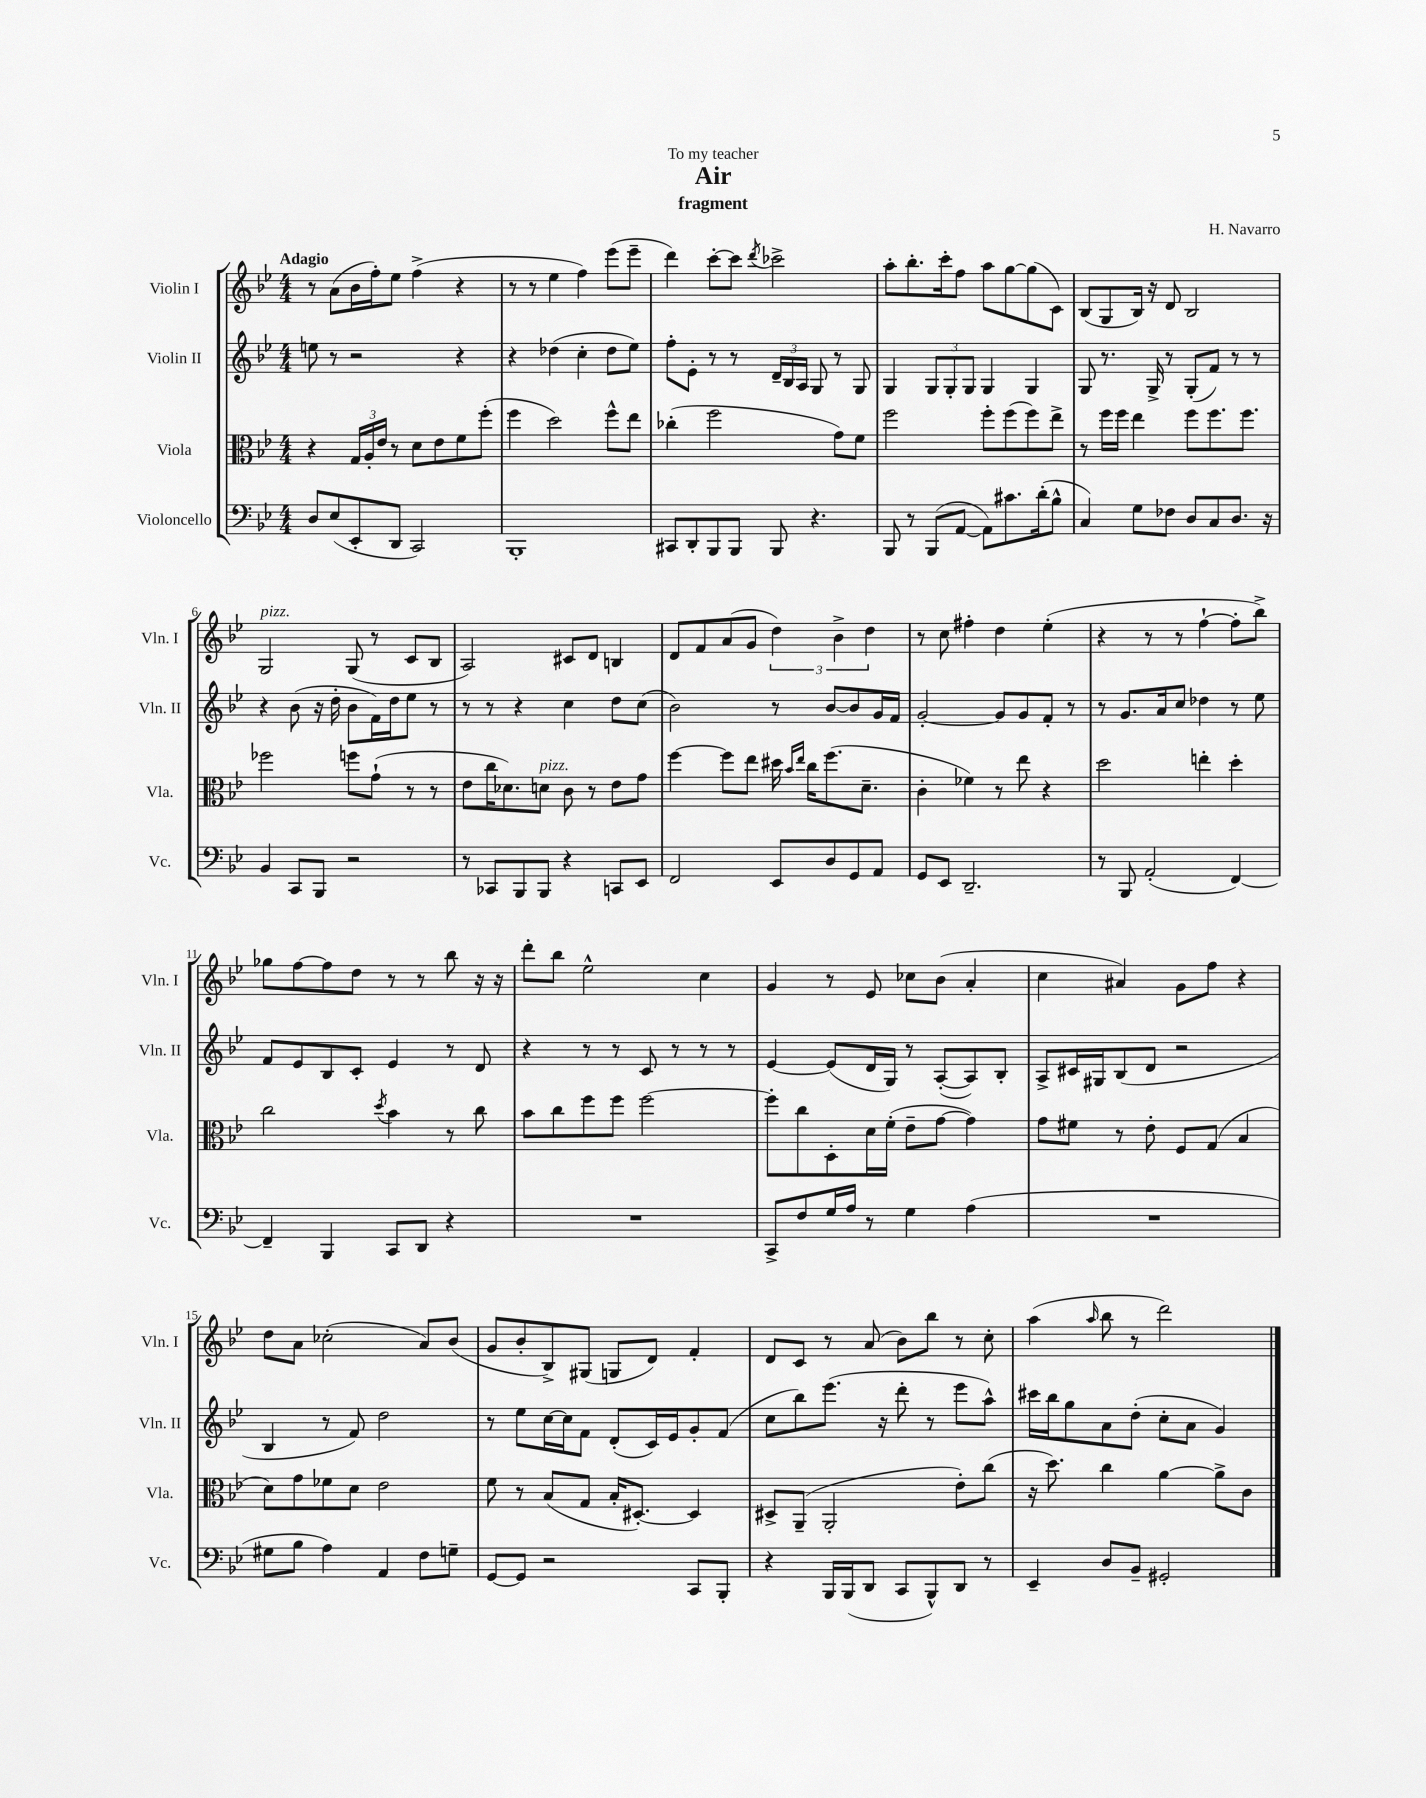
\header { title = "Air" composer = "H. Navarro" subtitle = "fragment" dedication = "To my teacher" }
<<
\new StaffGroup <<
\new Staff = "s0" \with { instrumentName = "Violin I" shortInstrumentName = "Vln. I" } {
    \clef treble \key bes \major \numericTimeSignature \time 4/4 \tempo "Adagio"
    \autoBeamOff r8 a'8[( bes'16 f''16-.) ees''8] f''4->( r4 |
    r8 r8 ees''4 f''4) ees'''8[( ees'''8]-- |
    d'''4) c'''8[~-. c'''8] \acciaccatura { d'''8 } ces'''2-> |
    a''8[-. bes''8.-. c'''16-. f''8] a''8[ g''8~ g''8( c'8]) |
    bes8[( g8 bes16]) r16 d'8 bes2 |
    g2^\markup { \italic "pizz." } g8( r8 c'8[ bes8] |
    a2) cis'8[ d'8] b4 |
    d'8[ f'8 a'8( g'8] \tuplet 3/2 { d''4) bes'4-> d''4 } |
    r8 c''8 fis''4-. d''4 ees''4-.( |
    r4 r8 r8 f''4~-! f''8[-. bes''8]->) |
    ges''8[ f''8~ f''8 d''8] r8 r8 bes''8 r16 r16 |
    d'''8[-. bes''8] ees''2-^ c''4 |
    g'4 r8 ees'8 ces''8[ bes'8]( a'4-. |
    c''4 ais'4) g'8[ f''8] r4 |
    d''8[ a'8] ces''2-.( a'8[) bes'8]( |
    g'8[ bes'8-. bes8->) gis8]( g8[ d'8]) f'4-. |
    d'8[ c'8] r8 a'8( bes'8[) bes''8] r8 c''8-. |
    a''4( \grace { a''16 } bes''8 r8 d'''2) \bar "|." |
}
\new Staff = "s1" \with { instrumentName = "Violin II" shortInstrumentName = "Vln. II" } {
    \clef treble \key bes \major \numericTimeSignature \time 4/4
    \autoBeamOff e''8 r8 r2 r4 |
    r4 des''4( c''4-. des''8[ ees''8]) |
    f''8[-. ees'8]-. r8 r8 \tuplet 3/2 { d'16[-- bes16 a16] } g8 r8 g8 |
    g4 \tuplet 3/2 { g8[ g8-. g8] } g4 g4 |
    g8 r8. g16-> r8 g8[-.( f'8]) r8 r8 |
    r4 bes'8( r16 d''16-. bes'8[ f'16) d''16 ees''8] r8 |
    r8 r8 r4 c''4 d''8[ c''8]( |
    bes'2) r8 bes'8[~ bes'8 g'16 f'16] |
    g'2~-. g'8[ g'8 f'8]-. r8 |
    r8 g'8.[ a'16 c''8] des''4 r8 ees''8 |
    f'8[ ees'8 bes8 c'8]-. ees'4 r8 d'8 |
    r4 r8 r8 c'8 r8 r8 r8 |
    ees'4~ ees'8[( d'16 g16]) r8 a8[~-.( a8) bes8]-. |
    a8[-> cis'16 gis16 bes8( d'8] r2 |
    bes4 r8 f'8) d''2 |
    r8 ees''8[ c''16~ c''16 f'8] d'8[-.( c'16) ees'16 g'8-. f'8]( |
    c''8[ bes''8) ees'''8.]( r16 d'''8-. r8 ees'''8[ a''8]-^) |
    cis'''16[ bes''16 g''8 a'8 d''8]-.( c''8[-. a'8] g'4) \bar "|." |
}
\new Staff = "s2" \with { instrumentName = "Viola" shortInstrumentName = "Vla." } {
    \clef alto \key bes \major \numericTimeSignature \time 4/4
    \autoBeamOff r4 \tuplet 3/2 { g16[ a16-. ees'16] } r8 d'8[ ees'8 f'8 f''8]-.( |
    f''4 d''2) f''8[-^ ees''8] |
    ces''4-.( f''2 g'8[) f'8] |
    f''2 f''8[-. f''8( f''8) ees''8]-> |
    r8 f''16[ f''16] ees''4 f''8[ f''8. f''8.] |
    fes''2 f''8[ g'8]-!( r8 r8 |
    ees'8[ c''16 des'8.) d'8]^\markup { \italic "pizz." } c'8 r8 ees'8[ g'8] |
    f''4~ f''8[ ees''8] dis''16 \grace { bes'16[ ees''16] } c''16[ f''8.( d'8.]-- |
    c'4-. fes'4) r8 ees''8 r4 |
    d''2 e''4-. d''4-. |
    c''2 \acciaccatura { d''8 } bes'4 r8 c''8 |
    bes'8[ c''8 f''8 f''8] f''2~ |
    f''8[-. c''8 d8-. d'16 f'16]-.( ees'8[-- g'8]~ g'4) |
    g'8[ fis'8] r8 ees'8-. f8[ g8]( bes4 |
    d'8[) g'8 fes'8 d'8] ees'2 |
    f'8 r8 bes8[( g8] bes16[-. dis8.]~-.) dis4 |
    dis8[-> a,8]--( a,2-. ees'8[-.) c''8]( |
    r16 d''8.) c''4 a'4~ a'8[-> c'8] \bar "|." |
}
\new Staff = "s3" \with { instrumentName = "Violoncello" shortInstrumentName = "Vc." } {
    \clef bass \key bes \major \numericTimeSignature \time 4/4
    \autoBeamOff d8[ ees8( ees,8-. d,8] c,2) |
    bes,,1-. |
    cis,8[ d,8-. bes,,8 bes,,8] bes,,8 r4. |
    bes,,8 r8 bes,,8[( a,8]~ a,8[) cis'8. d'16-.( bes8]-^ |
    c4) g8[ fes8] d8[ c8 d8.] r16 |
    bes,4 c,8[ bes,,8] r2 |
    r8 ces,8[ bes,,8 bes,,8] r4 c,8[ ees,8] |
    f,2 ees,8[ d8 g,8 a,8] |
    g,8[ ees,8] d,2.-- |
    r8 bes,,8 a,2-.( f,4~) |
    f,4-- bes,,4 c,8[ d,8] r4 |
    R1 |
    c,8[-> f8 g16 a16] r8 g4 a4( |
    R1 |
    gis8[ bes8] a4) a,4 f8[ g8]-- |
    g,8[~ g,8] r2 c,8[ bes,,8]-. |
    r4 bes,,16[ bes,,16( d,8] c,8[ bes,,8-^) d,8] r8 |
    ees,4-- d8[ bes,8]-- gis,2-. \bar "|." |
}
>>
>>
